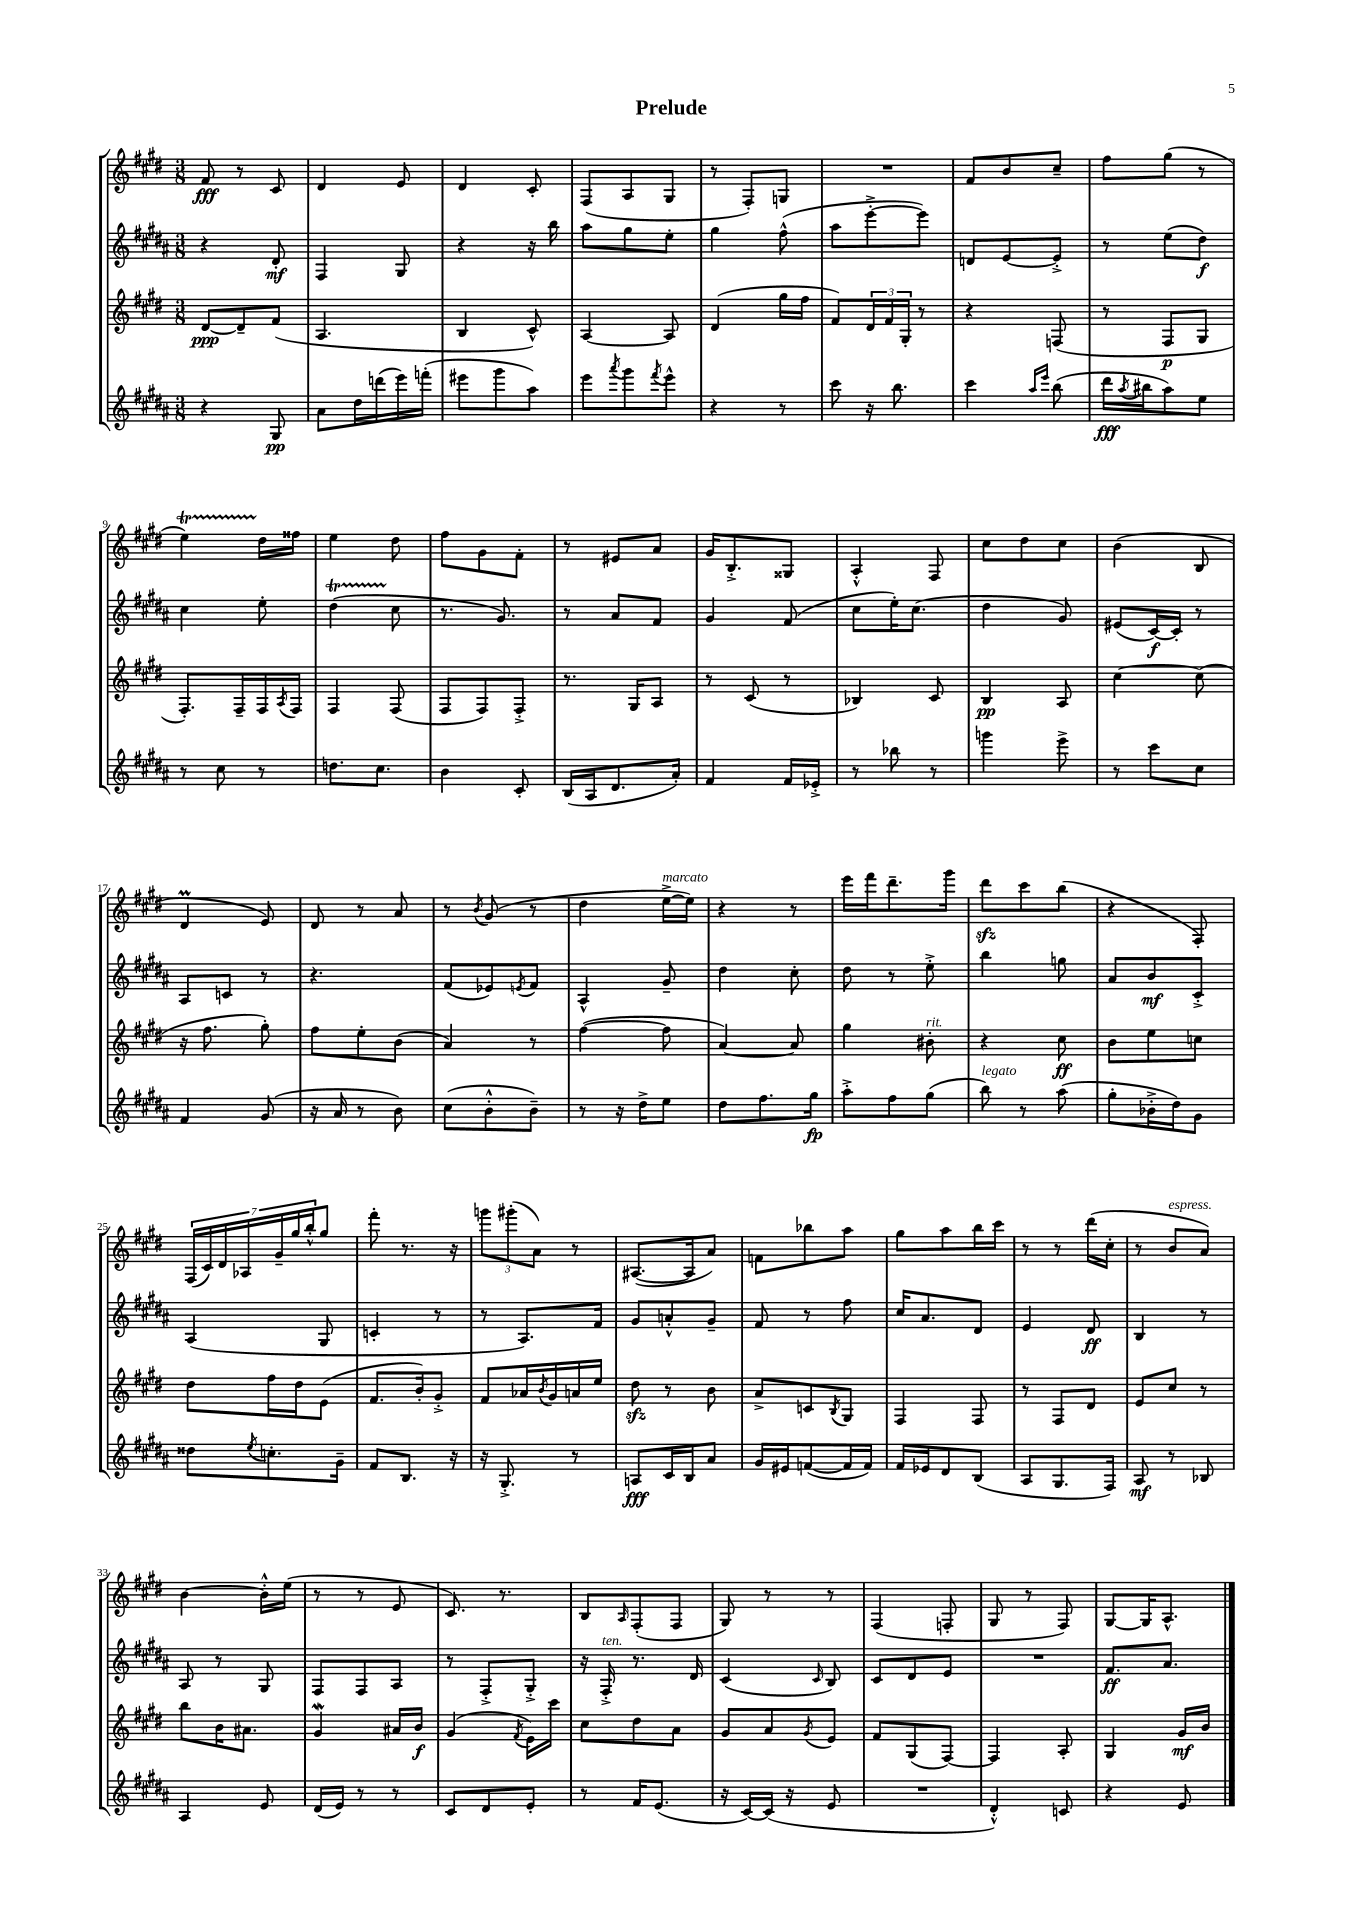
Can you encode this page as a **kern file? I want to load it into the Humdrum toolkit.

**kern	**kern	**kern	**kern
*staff4	*staff3	*staff2	*staff1
*clefG2	*clefG2	*clefG2	*clefG2
*k[f#c#g#d#a#]	*k[f#c#g#d#]	*k[f#c#g#d#a#]	*k[f#c#g#d#]
*M3/8	*M3/8	*M3/8	*M3/8
4r	[8d#/L	4r	8f#/
.	8d#~/]	.	8r
8G#/	(8f#/J	8d#'/	8c#/
=	=	=	=
8a#\L	4.A/	4F#/	4d#/
16dd#\L	.	.	.
(16ddd\	.	.	.
16eee\)	.	8G#/	8e/
(16fff'\JJ	.	.	.
=	=	=	=
8eee#\L	4B/	4r	4d#/
8ggg#\	.	.	.
8aa#\J)	8c#^^/)	16r	8c#'/
.	.	16bb\	.
=	=	=	=
8eee\L	[4A/	8aa#\L	(8F#/L
8qaaa#/	.	.	.
8ggg#\	.	8gg#\	8A/
8qfff#/	.	.	.
8eee^^\J	8A/]	8ee'\J	8G#/J
=	=	=	=
4r	(4d#/	4gg#\	8r
.	.	.	8F#'/L)
8r	16gg#\LL	(8ff#^^\	8G/J
.	16ff#\JJ	.	.
=	=	=	=
8ccc#\	8f#/L)	8aa#\L	4.r
16r	24d#/L	[8eee'^\	.
.	24f#/	.	.
8.bb\	.	.	.
.	24G#'/JJ	.	.
.	8r	8eee\]J)	.
=	=	=	=
4ccc#\	4r	8d/L	8f#/L
.	.	[8e/	8b/
16qqaa#/LL	.	.	.
16qqeee/JJ	.	.	.
(8bb\	(8F/	8e'^/]J	8cc#~/J
=	=	=	=
16ddd#\LL	8r	8r	8ff#\L
8qaa#/	.	.	.
16bb#\J	.	.	.
8aa#\)	8F#/L	(8ee\L	(8gg#\J
8ee\J	8G#/J	8dd#\J)	8r
=	=	=	=
8r	8.F#'/L)	4cc#\	4ee\)
8cc#\	.	.	.
.	16F#~/L	.	.
8r	16F#/	8ee'\	16dd#\LL
.	8qA/	.	.
.	16F#/JJ	.	16ff##\JJ
=	=	=	=
8.dd\L	4F#/	(4dd#\	4ee\
8.cc#\J	.	.	.
.	(8F#/	8cc#\	8dd#\
=	=	=	=
4b\	8F#/L	8.r	8ff#\L
.	8F#/)	.	8g#\
.	.	8.g#/)	.
8c#'/	8F#'^/J	.	8f#'\J
=	=	=	=
(16B/LL	8.r	8r	8r
16A#/J	.	.	.
8.d#/	.	8a#/L	8e#/L
.	16G#/LK	.	.
.	8A/J	8f#/J	8a/J
16a#'/Jk)	.	.	.
=	=	=	=
4f#/	8r	4g#/	16g#/LK
.	.	.	8.B'^/
.	(8c#/	.	.
16f#/LL	8r	(8f#/	8G##/J
16e-'^/JJ	.	.	.
=	=	=	=
8r	4B-/)	8cc#\L	4A'^^/
8bb-\	.	16ee'\K)	.
.	.	(8.cc#\J	.
8r	8c#/	.	8F#/
=	=	=	=
4ggg\	4B/	4dd#\	8cc#\L
.	.	.	8dd#\
8eee^\	8A/	8g#/)	8cc#\J
=	=	=	=
8r	[4cc#\	(8e#/L	(4b\
8ccc#\L	.	[16c#/L)	.
.	.	16c#'/]JJ	.
8cc#\J	(8cc#\]	8r	8B/
=	=	=	=
4f#/	16r	8A#/L	4d#/
.	8.ff#\	.	.
.	.	8c/J	.
(8g#/	8gg#'\)	8r	8e/)
=	=	=	=
16r	8ff#\L	4.r	8d#/
16a#/	.	.	.
8r	8ee'\	.	8r
8b\)	(8b\J	.	8a/
=	=	=	=
(8cc#\L	4a/)	(8f#/L	8r
.	.	.	8qb/
8b'^^\	.	8e-/)	(8g#/
.	.	8qe/	.
8b~\J)	8r	8f#/J	8r
=	=	=	=
8r	([4ff#\	4A#^^/	4dd#\
16r	.	.	.
16dd#^\LK	.	.	.
8ee\J	8ff#\]	8g#~/	[16ee^\LL
.	.	.	16ee\]JJ)
=	=	=	=
8dd#\L	[4a/)	4dd#\	4r
8.ff#\	.	.	.
.	8a/]	8cc#'\	8r
16gg#\Jk	.	.	.
=	=	=	=
8aa#'^\L	4gg#\	8dd#\	16eee\LL
.	.	.	16fff#\J
8ff#\	.	8r	8.ddd#~\
(8gg#\J	8b#'\	8ee'^\	.
.	.	.	16ggg#\Jk
=	=	=	=
8bb\)	4r	4bb\	8ddd#\L
8r	.	.	8ccc#\
(8aa#\	8cc#\	8gg\	(8bb\J
=	=	=	=
8gg#'\L	8b\L	8a#/L	4r
16b-'^\L	8ee\	8b/	.
16dd#\J)	.	.	.
8g#\J	8cc\J	8c#'^/J	8F#'/)
=	=	=	=
8dd##\L	8dd#\L	(4A#/	(28F#/LL
.	.	.	28c#/)
.	.	.	28d#/
.	.	.	28A-/
8qee/	.	.	.
8.cc'\	16ff#\L	.	.
.	.	.	28g#~/
.	.	.	28gg#/
.	16dd#\J	.	.
.	.	.	28bb'^^/J
.	(8e\J	8G#/	8gg#/J
16g#~\Jk	.	.	.
=	=	=	=
8f#/L	8.f#/L	4c'/	8fff#'\
8.B/J	.	.	8.r
.	16b'/k)	.	.
.	8g#'^/J	8r	.
16r	.	.	16r
=	=	=	=
16r	8f#/L	8r	12ggg\L
8.G#'^/	.	.	.
.	.	.	(12ggg#'\
.	16a-/L	8.A#/L)	.
.	.	.	12a\J)
.	8qb/	.	.
.	16g#/	.	.
8r	16a/	.	8r
.	16ee/JJ	16f#/Jk	.
=	=	=	=
8A/L	8dd#\	8g#/L	([8.A#/L
16c#/L	8r	8a'^^/	.
16B/J	.	.	16A#/]k
8a#/J	8b\	8g#~/J	8a/J)
=	=	=	=
16g#/LL	8a^/L	8f#/	8f\L
16e#/J	.	.	.
([8f/	8c/	8r	8bb-\
.	8qB/	.	.
16f/]L	8G#/J	8ff#\	8aa\J
16f/JJ)	.	.	.
=	=	=	=
16f#/LL	4F#/	16cc#/LK	8gg#\L
16e-/J	.	8.a#/	.
8d#/	.	.	8aa\
(8B/J	8F#/	8d#/J	16bb\L
.	.	.	16ccc#\JJ
=	=	=	=
8A#/L	8r	4e/	8r
8.G#/	8F#/L	.	8r
.	8d#/J	8d#/	(16ddd#\LL
16F#/Jk)	.	.	16cc#'\JJ
=	=	=	=
8A#/	8e/L	4B/	8r
8r	8cc#/J	.	8b/L
8B-/	8r	8r	8a/J)
=	=	=	=
4A#/	8bb\L	8A#/	[4b\
.	16b\K	8r	.
.	8.a#\J	.	.
8e/	.	8G#/	16b'^^\]LL
.	.	.	(16ee\JJ
=	=	=	=
(16d#/LL	4g#/	8F#/L	8r
16e/JJ)	.	.	.
8r	.	8F#/	8r
8r	16a#/LL	8A#/J	8e/
.	16b/JJ	.	.
=	=	=	=
8c#/L	(4g#/	8r	8.c#/)
8d#/	.	8F#'^/L	.
.	.	.	8.r
.	8qf#/	.	.
8e'/J	16e\LL)	8G#'^/J	.
.	16ccc#\JJ	.	.
=	=	=	=
8r	8cc#\L	16r	8B/L
.	.	16F#'^/	.
.	.	.	16qqA/
16f#/LK	8dd#\	8.r	(8F#'/
(8.e/J	.	.	.
.	8a\J	.	8F#/J
.	.	16d#/	.
=	=	=	=
16r	8g#/L	(4c#/	8G#/)
[16c#/LL)	.	.	.
(16c#/]JJ	8a/	.	8r
16r	.	.	.
.	8qg#/	16qqc#/	.
8e/	8e/J	8B/)	8r
=	=	=	=
4.r	8f#/L	8c#/L	(4F#/
.	(8G#/	8d#/	.
.	[8F#/J)	8e/J	8F'/
=	=	=	=
4d#'^^/)	4F#/]	4.r	8G#/
.	.	.	8r
8c/	8A'/	.	8F#/)
=	=	=	=
4r	4G#/	8.f#/L	[8G#/L
.	.	.	16G#/]K
.	.	8.a#/J	8.A^^/J
8e/	16g#/LL	.	.
.	16b/JJ	.	.
==	==	==	==
*-	*-	*-	*-
